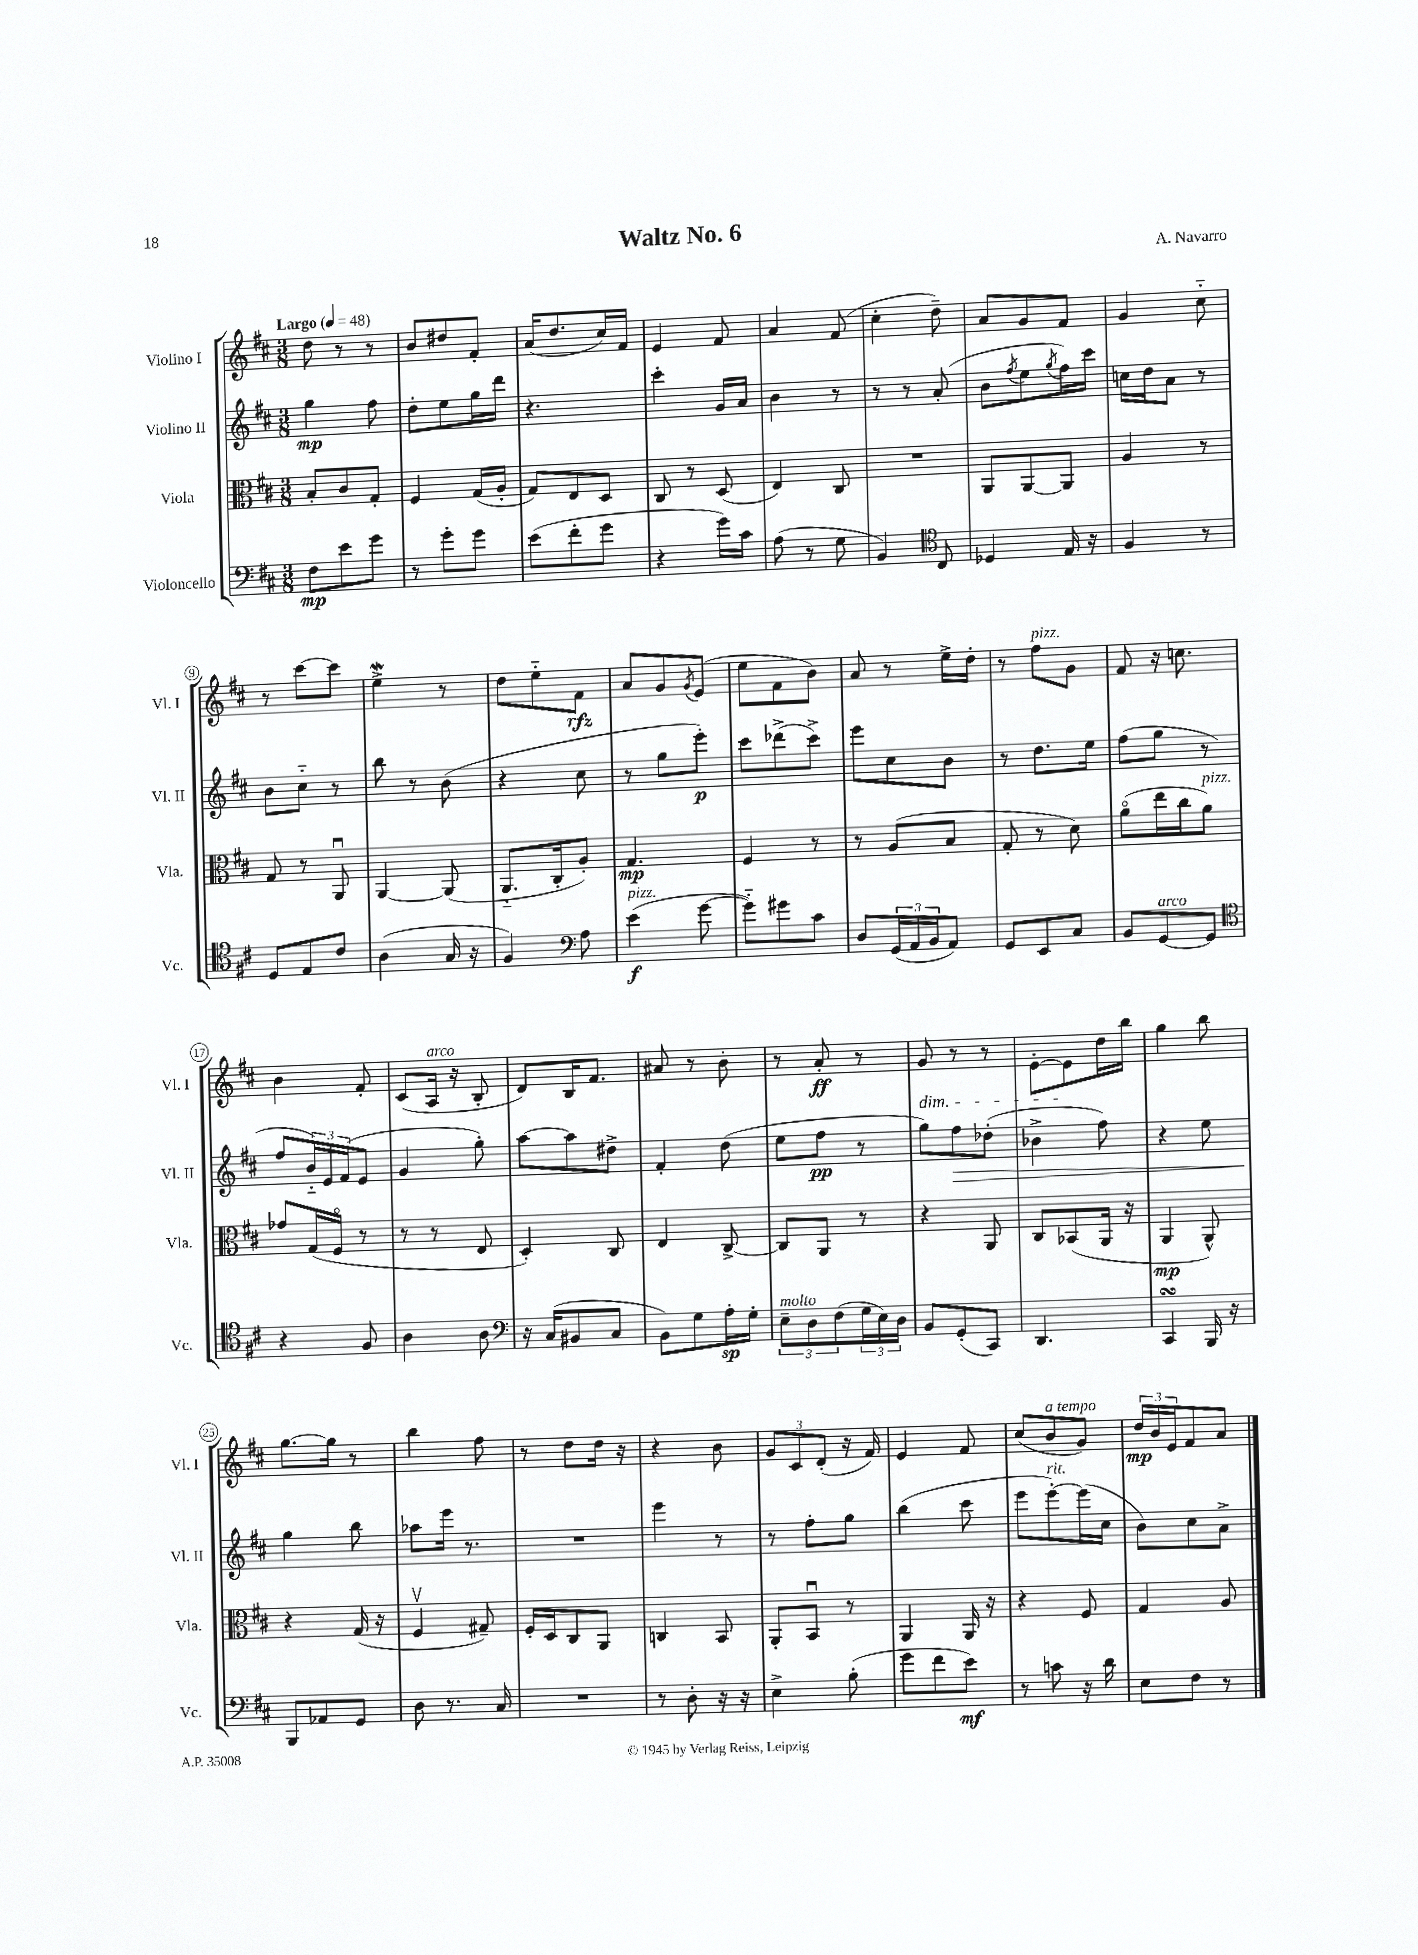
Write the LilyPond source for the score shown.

\header { title = "Waltz No. 6" composer = "A. Navarro" }
<<
\new StaffGroup <<
\new Staff = "s0" \with { instrumentName = "Violino I" shortInstrumentName = "Vl. I" } {
    \clef treble \key d \major \numericTimeSignature \time 3/8 \tempo "Largo" 4 = 48
    d''8 r8 r8 |
    b'8 dis''8 fis'8-. |
    a'16( d''8. cis''16) fis'16 |
    e'4 fis'8 |
    a'4 fis'8( |
    cis''4-. d''8--) |
    a'8 g'8 fis'8 |
    g'4 cis''8-_ |
    r8 cis'''8~ cis'''8 |
    e''4->\mordent r8 |
    d''8 e''8-_ fis'8\rfz |
    a'8 g'8 \acciaccatura { g'8 } e'8( |
    e''8 fis'8 b'8) |
    a'8 r8 e''16-> d''16-. |
    r8 fis''8^\markup { \italic "pizz." } g'8 |
    fis'8 r16 c''8. |
    b'4 fis'8-. |
    cis'8( a16^\markup { \italic "arco" } r16 b8-. |
    d'8) b16 fis'8. |
    ais'8 r8 b'8-. |
    r8 a'8-.\ff r8 |
    g'8\dim r8 r8 |
    e'8~-. e'8\! d''16 b''16 |
    g''4 b''8 |
    g''8.~ g''16 r8 |
    b''4 fis''8 |
    r8 d''8 d''16 r16 |
    r4 b'8 |
    \tuplet 3/2 { g'8 cis'8 d'8-.( } r16 fis'16) |
    e'4 fis'8 |
    cis''8( b'8^\markup { \italic "a tempo" } g'8) |
    \tuplet 3/2 { d''16\mp b'16 e'16 } fis'8 a'8 \bar "|." |
}
\new Staff = "s1" \with { instrumentName = "Violino II" shortInstrumentName = "Vl. II" } {
    \clef treble \key d \major \numericTimeSignature \time 3/8
    g''4\mp fis''8 |
    d''8-. e''8 g''16 d'''16 |
    r4. |
    cis'''4-. g'16 a'16 |
    b'4 r8 |
    r8 r8 a'8-.( |
    b'8 \acciaccatura { fis''8 } e''8 \acciaccatura { g''8 } fis''16) cis'''16 |
    c''16 d''16 a'8 r8 |
    b'8 cis''8-_ r8 |
    b''8 r8 b'8( |
    r4 cis''8 |
    r8 g''8 e'''8-.\p) |
    cis'''8 des'''8->( cis'''8->) |
    e'''8 cis''8 b'8 |
    r8 d''8. e''16 |
    fis''8( g''8 r8 |
    fis''8 \tuplet 3/2 { b'16-_) e'16 fis'16( } e'8 |
    g'4 g''8-.) |
    a''8~ a''8 dis''8-> |
    fis'4-. d''8( |
    e''8 fis''8\pp r8 |
    g''8) fis''8\> des''8-.( |
    bes'4-> fis''8) |
    r4 e''8 |
    g''4\! b''8 |
    aes''8 e'''16 r8. |
    R4. |
    e'''4 r8 |
    r8 fis''8-. g''8 |
    b''4( cis'''8 |
    e'''8 e'''8~-.^\markup { \italic "rit." }) e'''16( cis''16 |
    b'8) cis''8 a'8-> \bar "|." |
}
\new Staff = "s2" \with { instrumentName = "Viola" shortInstrumentName = "Vla." } {
    \clef alto \key d \major \numericTimeSignature \time 3/8
    b8-. cis'8 g8-. |
    fis4 g16( a16-. |
    g8) e8 d8 |
    cis8 r8 d8( |
    e4) cis8 |
    R4. |
    a,8 a,8~ a,8 |
    a4 r8 |
    g8 r8 a,8\downbow |
    a,4~ a,8( |
    a,8.-_ cis16-. a8-.) |
    g4.\mp |
    fis4 r8 |
    r8 a8( b8 |
    g8-. r8 d'8) |
    a'8\flageolet( e''16 cis''16 a'8^\markup { \italic "pizz." }) |
    ges'8 g16( fis16\flageolet r8 |
    r8 r8 e8 |
    d4-.) cis8 |
    e4 cis8~-> |
    cis8 a,8 r8 |
    r4 a,8 |
    cis8 bes,8( a,16 r16 |
    a,4\mp a,8-^) |
    r4 g16( r16 |
    fis4\upbow gis8--) |
    fis16-. d16 cis8 a,8 |
    c4 b,8 |
    a,8-. b,8\downbow r8 |
    a,4 a,16 r16 |
    r4 fis8 |
    g4 a8 \bar "|." |
}
\new Staff = "s3" \with { instrumentName = "Violoncello" shortInstrumentName = "Vc." } {
    \clef bass \key d \major \numericTimeSignature \time 3/8
    fis8\mp e'8 g'8 |
    r8 g'8-. g'8 |
    e'8( fis'8-. g'8 |
    r4 g'16) cis'16 |
    a8( r8 g8 |
    b,4) \clef tenor cis8 |
    des4 e16 r16 |
    fis4 r8 |
    d8 e8 cis'8 |
    a4( g16 r16 |
    fis4) \clef bass a8 |
    e'4\f^\markup { \italic "pizz." }( g'8~ |
    g'8-_) gis'8 cis'8 |
    d8 \tuplet 3/2 { g,16( a,16 b,16 } a,8) |
    g,8 e,8 cis8 |
    b,8 g,8~^\markup { \italic "arco" } g,8 |
    \clef tenor r4 fis8 |
    a4 a8 |
    \clef bass r16 cis16( bis,8 cis8 |
    b,8) g8 a16-.\sp g16-. |
    \tuplet 3/2 { e8--^\markup { \italic "molto" } d8 fis8( } \tuplet 3/2 { g16 e16) d16 } |
    b,8 g,8-.( cis,8) |
    d,4. |
    cis,4\turn b,,16 r16 |
    b,,8 aes,8 g,8 |
    d8 r8. cis16 |
    R4. |
    r8 d8-. r16 r16 |
    e4-> b8-.( |
    g'8 fis'8 e'8\mf) |
    r8 c'8 r16 d'16 |
    e8 fis8 r8 \bar "|." |
}
>>
>>
\layout { \context { \Score \override BarNumber.stencil = #(make-stencil-circler 0.1 0.3 ly:text-interface::print) } }
